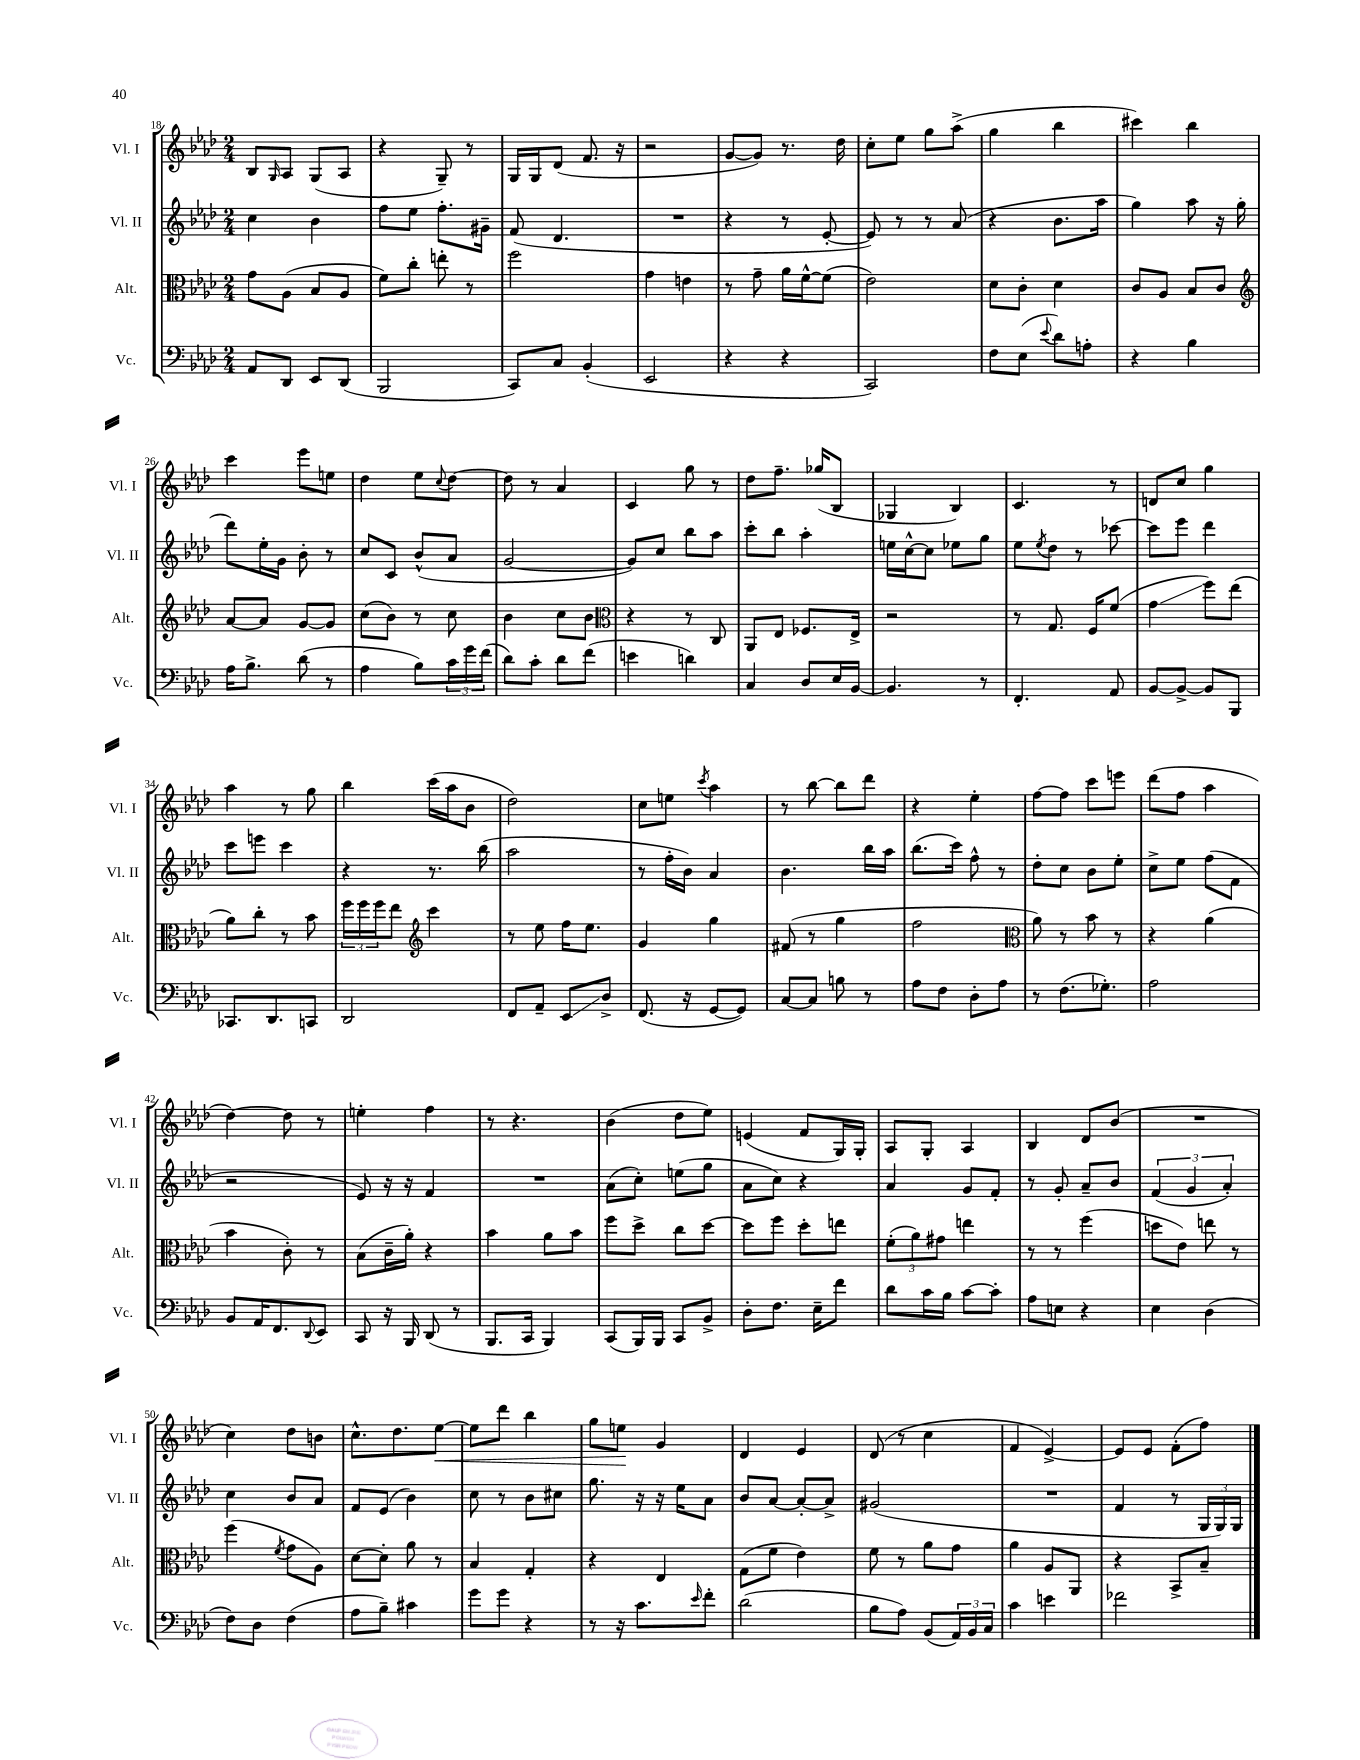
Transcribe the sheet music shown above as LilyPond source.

<<
\new StaffGroup <<
\new Staff = "s0" \with { instrumentName = "Vl. I" shortInstrumentName = "Vl. I" } {
    \clef treble \key aes \major \numericTimeSignature \time 2/4
    bes8 \grace { g16 } aes8 g8( aes8 |
    r4 g8--) r8 |
    g16 g16 des'8( f'8. r16 |
    r2 |
    g'8~ g'8) r8. des''16 |
    c''8-. ees''8 g''8 aes''8->( |
    g''4 bes''4 |
    cis'''4) bes''4 |
    c'''4 ees'''8 e''8 |
    des''4 ees''8 \appoggiatura { c''8 } des''8~ |
    des''8 r8 aes'4 |
    c'4 g''8 r8 |
    des''8 f''8.-- ges''16( bes8 |
    ges4 bes4) |
    c'4. r8 |
    d'8 c''8 g''4 |
    aes''4 r8 g''8 |
    bes''4 c'''16( aes''16 bes'8 |
    des''2) |
    c''8 e''8 \acciaccatura { c'''8 } aes''4 |
    r8 bes''8~ bes''8 des'''8 |
    r4 ees''4-. |
    f''8~ f''8 c'''8 e'''8 |
    des'''8( f''8 aes''4 |
    des''4~) des''8 r8 |
    e''4-. f''4 |
    r8 r4. |
    bes'4( des''8 ees''8) |
    e'4( f'8 g16) g16-. |
    aes8 g8-. aes4 |
    bes4 des'8 bes'8( |
    R2 |
    c''4) des''8 b'8 |
    c''8.-^ des''8. ees''8~\< |
    ees''8 des'''8 bes''4 |
    g''8 e''8\! g'4 |
    des'4 ees'4 |
    des'8( r8 c''4 |
    f'4 ees'4~->) |
    ees'8 ees'8 f'8-.( f''8) \bar "|." |
}
\new Staff = "s1" \with { instrumentName = "Vl. II" shortInstrumentName = "Vl. II" } {
    \clef treble \key aes \major \numericTimeSignature \time 2/4
    c''4 bes'4 |
    f''8 ees''8 f''8.-. gis'16-- |
    f'8( des'4. |
    R2 |
    r4 r8 ees'8~-. |
    ees'8) r8 r8 aes'8( |
    r4 bes'8. aes''16 |
    g''4) aes''8 r16 g''16( |
    des'''8) ees''16-. g'16 bes'8-. r8 |
    c''8 c'8 bes'8-^( aes'8 |
    g'2~ |
    g'8) c''8 bes''8 aes''8 |
    c'''8-. bes''8 aes''4-. |
    e''16 c''16~-^ c''8 ees''8 g''8 |
    ees''8 \acciaccatura { ees''8 } des''8 r8 ces'''8~ |
    ces'''8 ees'''8 des'''4 |
    c'''8 e'''8 c'''4 |
    r4 r8. bes''16( |
    aes''2 |
    r8 f''16-. bes'16) aes'4 |
    bes'4. bes''16 aes''16 |
    bes''8.( c'''16) f''8-^ r8 |
    des''8-. c''8 bes'8 ees''8-. |
    c''8-> ees''8 f''8( f'8 |
    r2 |
    ees'8) r16 r16 f'4 |
    R2 |
    aes'8( c''8-.) e''8( g''8 |
    aes'8 c''8) r4 |
    aes'4 g'8 f'8-. |
    r8 g'8-. aes'8-- bes'8 |
    \tuplet 3/2 { f'4( g'4 aes'4-.) } |
    c''4 bes'8 aes'8 |
    f'8 ees'8( bes'4) |
    c''8 r8 bes'8 cis''8 |
    g''8. r16 r16 ees''16 aes'8 |
    bes'8 aes'8~ aes'8~-. aes'8-> |
    gis'2( |
    R2 |
    f'4 r8 \tuplet 3/2 { g16 g16) g16 } \bar "|." |
}
\new Staff = "s2" \with { instrumentName = "Alt." shortInstrumentName = "Alt." } {
    \clef alto \key aes \major \numericTimeSignature \time 2/4
    g'8 aes8( bes8 aes8 |
    f'8) c''8-. e''8-. r8 |
    f''2 |
    g'4 e'4 |
    r8 g'8-- aes'16 f'16~-^ f'8( |
    ees'2) |
    des'8 c'8-. des'4 |
    c'8 aes8 bes8 c'8 |
    \clef treble aes'8~ aes'8 g'8~ g'8 |
    c''8( bes'8) r8 c''8 |
    bes'4 c''8 bes'8 |
    \clef alto r4 r8 c8 |
    aes,8 ees8 fes8. ees16-> |
    r2 |
    r8 g8. f16 f'8( |
    g'4\glissando f''8) ees''8( |
    aes'8) c''8-. r8 bes'8 |
    \tuplet 3/2 { f''16 f''16 f''16 } ees''8 \clef treble c'''4 |
    r8 ees''8 f''16 ees''8. |
    g'4 g''4 |
    fis'8( r8 g''4 |
    f''2 |
    \clef alto aes'8) r8 bes'8 r8 |
    r4 aes'4( |
    bes'4 c'8-.) r8 |
    bes8( c'16-- aes'16-.) r4 |
    bes'4 aes'8 bes'8 |
    f''8 des''8-> c''8 des''8~ |
    des''8 f''8 des''8-. e''8 |
    \tuplet 3/2 { f'8-.( aes'8) gis'8 } e''4 |
    r8 r8 f''4( |
    d''8 ees'8) e''8 r8 |
    f''4( \acciaccatura { f'8 } g'8 aes8) |
    des'8~ des'8-. aes'8 r8 |
    bes4 g4-. |
    r4 ees4 |
    g8( f'8 ees'4) |
    f'8 r8 aes'8 g'8 |
    aes'4 aes8 aes,8 |
    r4 bes,8-> bes8-- \bar "|." |
}
\new Staff = "s3" \with { instrumentName = "Vc." shortInstrumentName = "Vc." } {
    \clef bass \key aes \major \numericTimeSignature \time 2/4
    aes,8 des,8 ees,8 des,8( |
    bes,,2 |
    c,8) c8 bes,4-.( |
    ees,2 |
    r4 r4 |
    c,2) |
    f8 ees8( \appoggiatura { ees'8 } des'8) a8-. |
    r4 bes4 |
    aes16 bes8.-> des'8( r8 |
    aes4 bes8) \tuplet 3/2 { c'16 g'16 f'16( } |
    des'8) c'8-. des'8 f'8( |
    e'4 d'4) |
    c4 des8 ees16 bes,16~ |
    bes,4. r8 |
    f,4.-. aes,8 |
    bes,8~ bes,8~-> bes,8 bes,,8 |
    ces,8. des,8. c,8 |
    des,2 |
    f,8 aes,8-- ees,8\glissando des8-> |
    f,8.( r16 g,8~ g,8) |
    c8~ c8 b8 r8 |
    aes8 f8 des8-. aes8 |
    r8 f8.( ges8.-.) |
    aes2 |
    bes,8 aes,16 f,8. \appoggiatura { des,8 } ees,8 |
    c,8 r16 bes,,16 des,8( r8 |
    bes,,8. c,16 bes,,4) |
    c,8( bes,,16) bes,,16 c,8 bes,8-> |
    des8-. f8. ees16-- f'8 |
    des'8 c'16 bes16 c'8~ c'8-. |
    aes8 e8 r4 |
    ees4 des4( |
    f8) des8 f4( |
    aes8 bes8--) cis'4 |
    g'8 g'8 r4 |
    r8 r16 c'8. \grace { ees'16 } f'8-. |
    des'2( |
    bes8 aes8) bes,8( \tuplet 3/2 { aes,16) bes,16 c16 } |
    c'4 e'4 |
    fes'2 \bar "|." |
}
>>
>>
\layout { \context { \Score currentBarNumber = #18 } }
